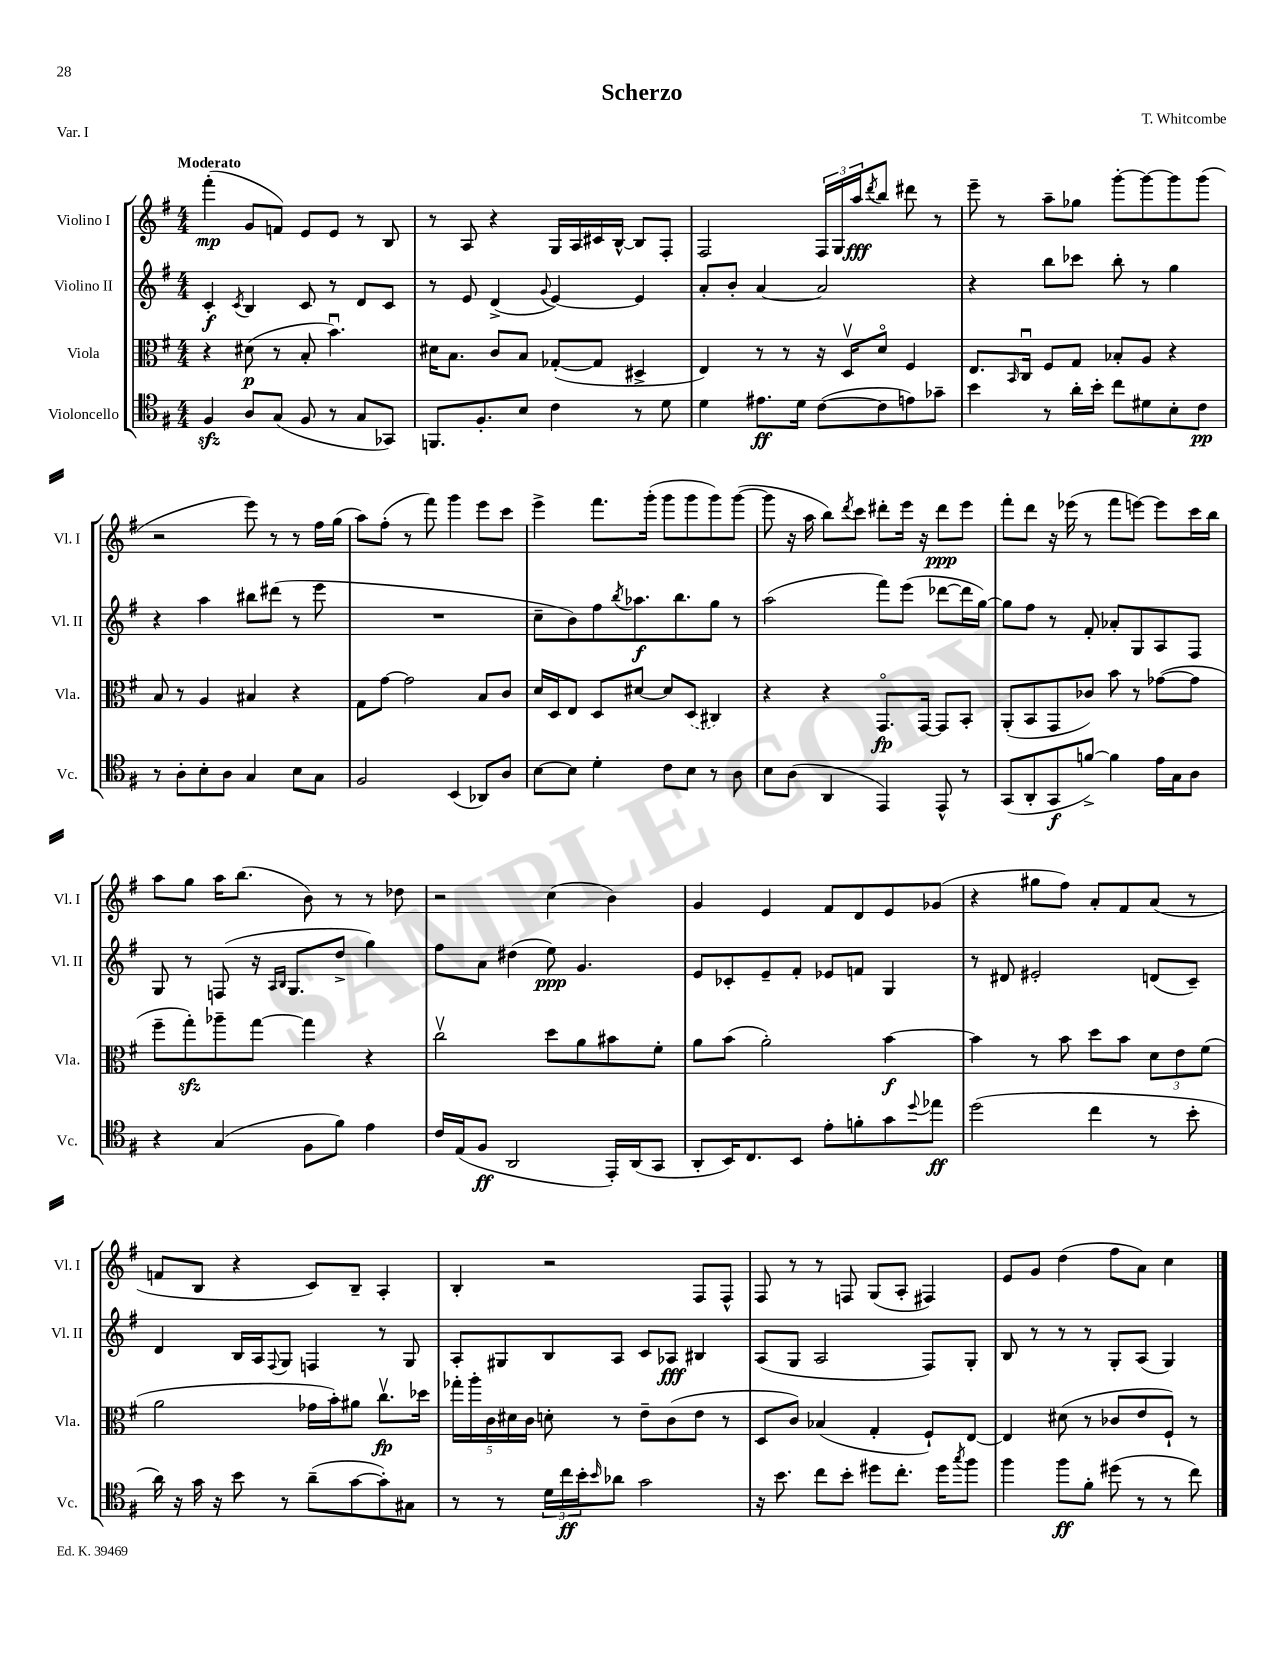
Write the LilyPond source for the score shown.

\header { title = "Scherzo" composer = "T. Whitcombe" piece = "Var. I" }
<<
\new StaffGroup <<
\new Staff = "s0" \with { instrumentName = "Violino I" shortInstrumentName = "Vl. I" } {
    \clef treble \key g \major \numericTimeSignature \time 4/4 \tempo "Moderato"
    fis'''4-.\mp( g'8 f'8) e'8 e'8 r8 b8 |
    r8 a8 r4 g16 a16 cis'16 b16~-^ b8 fis8-. |
    fis2 \tuplet 3/2 { fis16 g16 a''16\fff } \acciaccatura { d'''8 } b''8 dis'''8 r8 |
    e'''8-- r8 a''8-- ges''8 g'''8~-. g'''8~ g'''8 g'''8( |
    r2 e'''8) r8 r8 fis''16 g''16( |
    a''8) fis''8-.( r8 fis'''8) g'''4 e'''8 c'''8 |
    e'''4-> fis'''8. g'''16-.( g'''8 g'''8 g'''8) g'''8~( |
    g'''8 r16 a''16 b''8) \acciaccatura { d'''8 } c'''8 dis'''8-. e'''16 r16 dis'''8\ppp e'''8 |
    fis'''8-. d'''8 r16 ees'''16( r8 fis'''8 e'''8~) e'''8 c'''16 b''16 |
    a''8 g''8 a''16 b''8.( b'8) r8 r8 des''8 |
    r2 c''4( b'4) |
    g'4 e'4 fis'8 d'8 e'8 ges'8( |
    r4 gis''8 fis''8) a'8-. fis'8 a'8( r8 |
    f'8 b8 r4 c'8) b8-- a4-. |
    b4-. r2 fis8 fis8-^ |
    fis8 r8 r8 f8 g8( a8-. fis4) |
    e'8 g'8 d''4( fis''8 a'8) c''4 \bar "|." |
}
\new Staff = "s1" \with { instrumentName = "Violino II" shortInstrumentName = "Vl. II" } {
    \clef treble \key g \major \numericTimeSignature \time 4/4
    c'4-.\f \acciaccatura { c'8 } b4 c'8 r8 d'8 c'8 |
    r8 e'8 d'4->( \appoggiatura { g'8 } e'4~) e'4 |
    a'8-. b'8-. a'4~ a'2 |
    r4 b''8 ces'''8 b''8-. r8 g''4 |
    r4 a''4 bis''8 dis'''8( r8 e'''8 |
    R1 |
    c''8-- b'8) fis''8 \acciaccatura { b''8 } aes''8.\f b''8. g''8 r8 |
    a''2( fis'''8) e'''8( des'''8~ des'''16 g''16~) |
    g''8 fis''8 r8 fis'8-. aes'8-. g8 a8 fis8 |
    g8 r8 f8( r16 \grace { a16 b16 } g8. d''8-> g''4) |
    fis''8 a'8 dis''4( e''8\ppp) g'4. |
    e'8 ces'8-. e'8-- fis'8-. ees'8 f'8 g4 |
    r8 dis'8 eis'2-. d'8( c'8--) |
    d'4 b16 a16 \appoggiatura { fis8 } g8 f4 r8 g8 |
    a8-. gis8 b8 a8 c'8 aes8\fff bis4 |
    a8( g8 a2 fis8) g8-. |
    b8 r8 r8 r8 g8-. a8( g4) \bar "|." |
}
\new Staff = "s2" \with { instrumentName = "Viola" shortInstrumentName = "Vla." } {
    \clef alto \key g \major \numericTimeSignature \time 4/4
    r4 dis'8\p( r8 b8-. b'4.\downbow) |
    dis'16 b8. c'8 b8 ges8~-.( ges8 dis4-> |
    e4) r8 r8 r16 d16\upbow d'8\flageolet fis4 |
    e8. \grace { b,16 } c16\downbow fis8 g8 bes8-. a8 r4 |
    b8 r8 a4 bis4 r4 |
    g8 g'8~ g'2 b8 c'8 |
    d'16 d16 e8 d8 dis'8~ dis'8 \once \slurDashed d8( cis4) |
    r4 r4 g,8.\flageolet\fp g,16~ g,8 b,8-. |
    a,8-.( b,8 g,8 ces'8) b'8 r8 ges'8~( ges'8 |
    fis''8-- g''8-.\sfz) aes''8-- g''8~ g''4 r4 |
    c''2\upbow d''8 a'8 bis'8 fis'8-. |
    a'8 b'8( a'2-.) b'4~\f |
    b'4 r8 b'8 d''8 b'8 \tuplet 3/2 { d'8 e'8 fis'8( } |
    a'2 ges'16 b'16-.) ais'8 c''8.\upbow\fp des''16 |
    \tuplet 5/4 { ges''16-. a''16-. c'16 dis'16 c'16 } d'8-. r8 e'8-- c'8( e'8 r8 |
    d8 c'8) bes4( g4-. fis8-!) e8~ |
    e4 dis'8( r8 ces'8 e'8 fis8-!) r8 \bar "|." |
}
\new Staff = "s3" \with { instrumentName = "Violoncello" shortInstrumentName = "Vc." } {
    \clef tenor \key g \major \numericTimeSignature \time 4/4
    fis4\sfz a8 g8( fis8 r8 g8 ges,8) |
    f,8. fis8.-. b8 c'4 r8 d'8 |
    d'4 eis'8.\ff d'16 c'8~( c'8 e'8) ges'8-- |
    b'4 r8 a'16-. b'16-. c''8 dis'8 b8-. c'8\pp |
    r8 a8-. b8-. a8 g4 b8 g8 |
    fis2 b,4( aes,8) a8 |
    b8~ b8 d'4-. c'8 b8 r8 a8 |
    b8 a8( a,4 e,4) e,8-^ r8 |
    g,8( a,8-. g,8\f f'8~->) f'4 e'16 g16 a8 |
    r4 g4( fis8 fis'8) e'4 |
    c'16 e16( fis8\ff a,2 e,16-.) a,16( g,8 |
    a,8-. b,16) c8. b,8 e'8-. f'8-. g'8 \appoggiatura { d''8 } ees''8\ff |
    d''2( c''4 r8 b'8-. |
    a'16) r16 g'16 r16 b'8 r8 a'8--( g'8~ g'8-.) gis8 |
    r8 r8 \tuplet 3/2 { d'16 c''16\ff b'16-. } \grace { b'16 } aes'8 g'2 |
    r16 b'8. c''8 b'8-. dis''8 c''8.-. dis''16 \acciaccatura { g''8 } fis''8 |
    fis''4 fis''8\ff fis'8-. dis''8( r8 r8 c''8) \bar "|." |
}
>>
>>
\layout { \context { \Score \remove "Bar_number_engraver" } }
